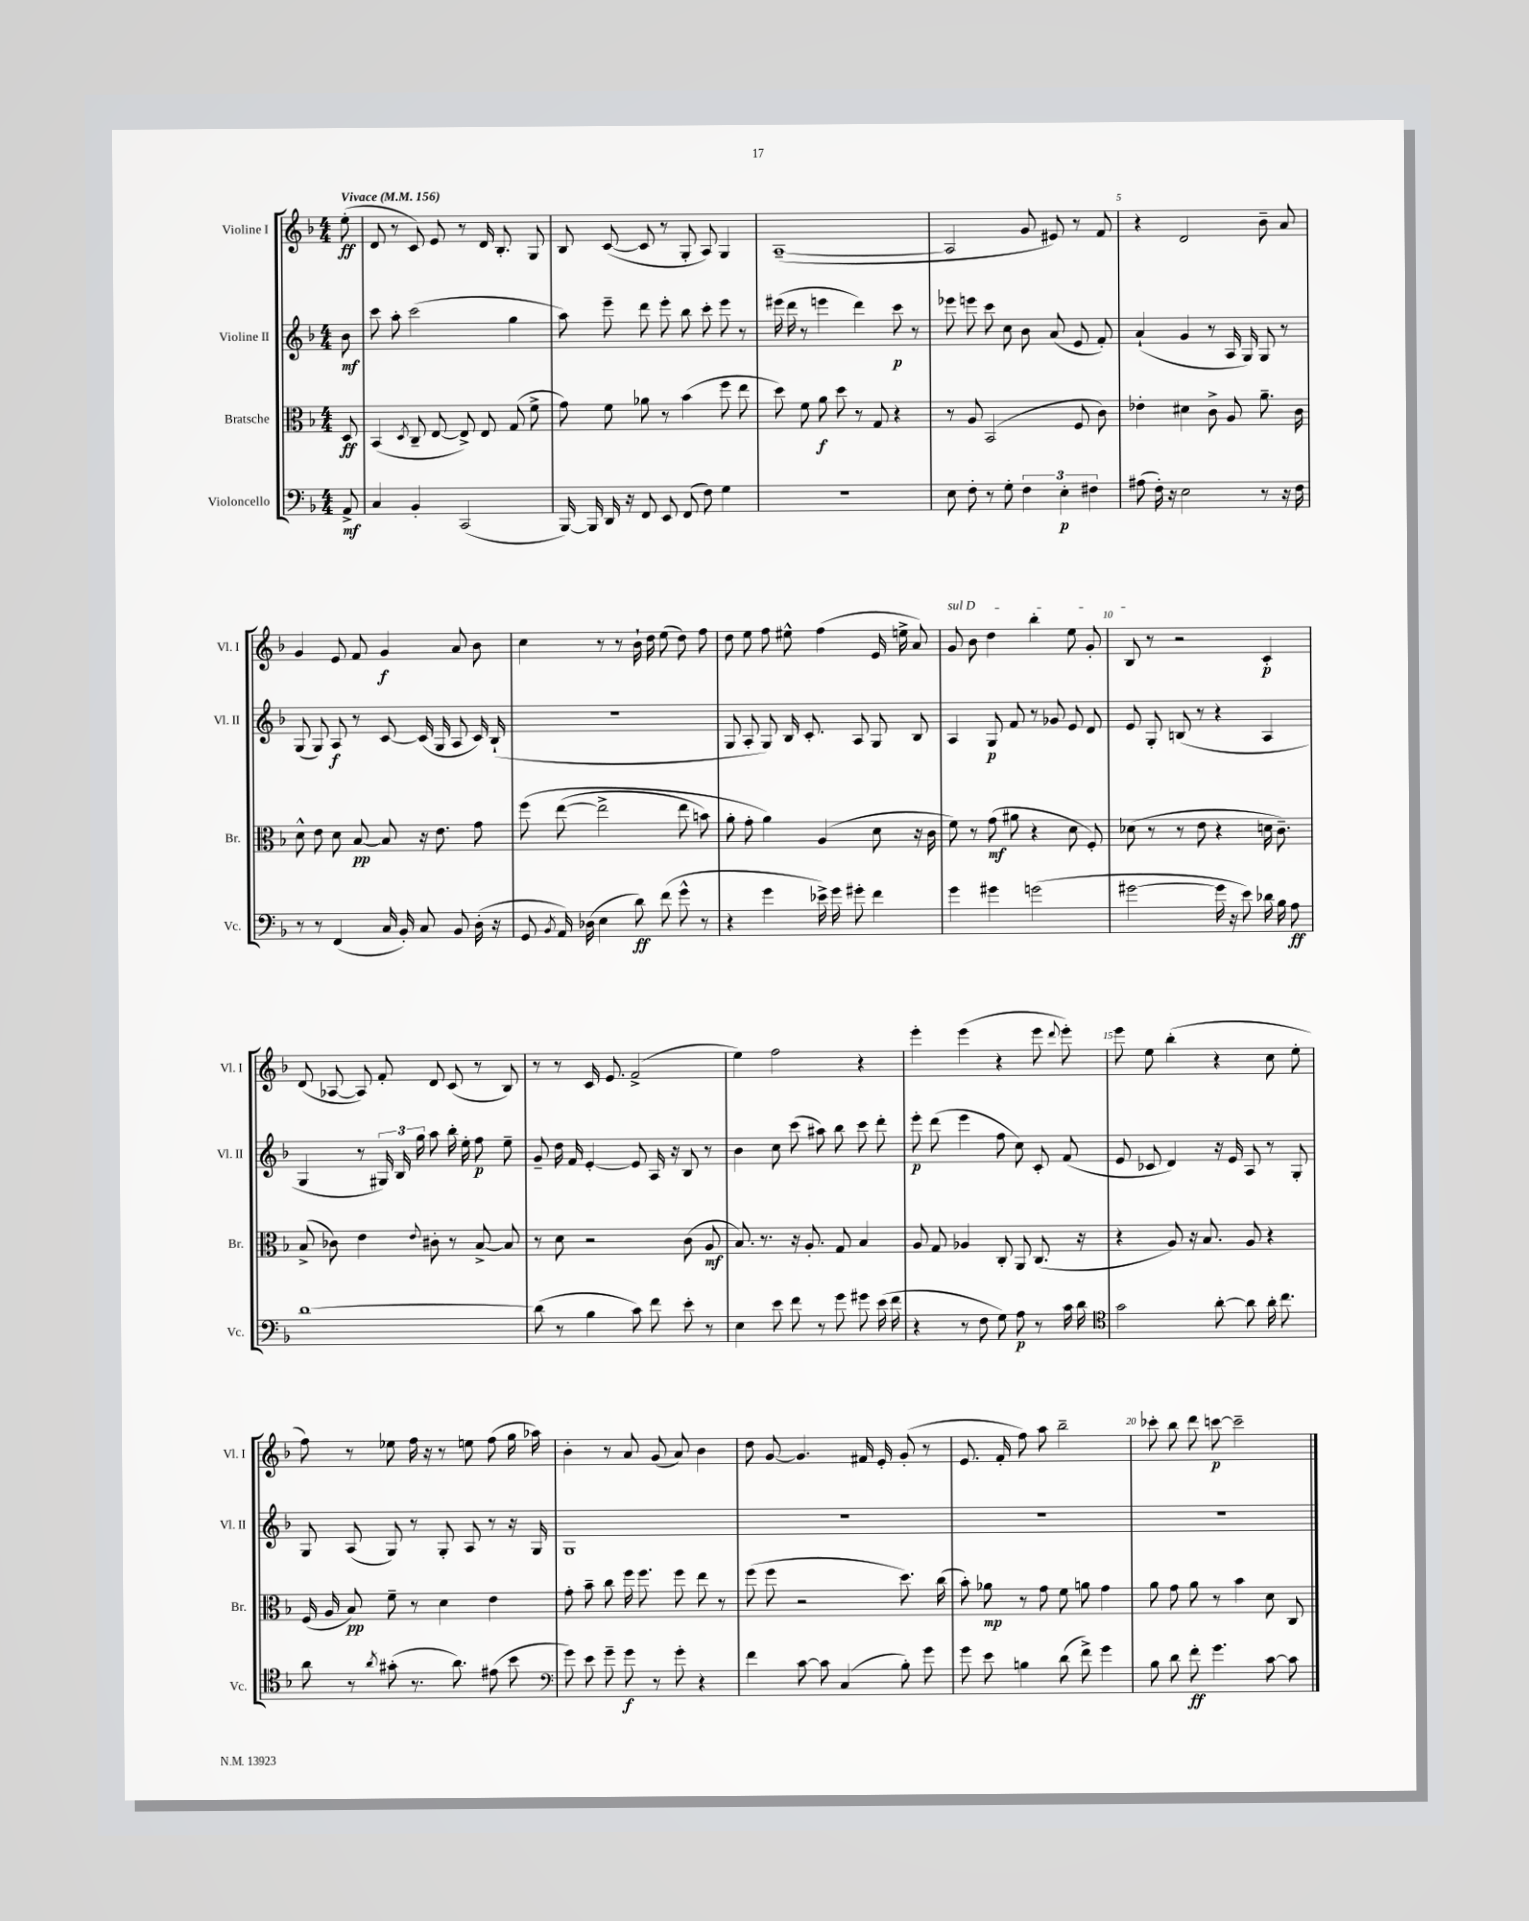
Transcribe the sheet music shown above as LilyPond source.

<<
\new StaffGroup <<
\new Staff = "s0" \with { instrumentName = "Violine I" shortInstrumentName = "Vl. I" } {
    \clef treble \key f \major \numericTimeSignature \time 4/4 \partial 8 \tempo "Vivace" 4 = 156
    \autoBeamOff e''8-.\ff( |
    d'8 r8 c'8) e'8 r8 d'16 bes8.-. g8 |
    bes8 c'8~( c'8 r8 g8-. a8) g4 |
    a1~--( |
    a2 g'8 eis'8) r8 f'8 |
    r4 d'2 bes'8-- a'8 |
    g'4 e'8 f'8 g'4\f a'8 bes'8 |
    c''4 r8 r8 bes'16-! d''16 e''8( d''8) f''8 |
    d''8 e''8 f''8 eis''8-^ f''4( e'16 e''16-> a'8) |
    \once \override TextSpanner.bound-details.left.text = \markup { \italic "sul D" } g'8\startTextSpan bes'8 d''4 bes''4-. e''8 g'8-. |
    bes8\stopTextSpan r8 r2 c'4-.\p |
    d'8( aes8~ aes8) f'8-. d'8 c'8( r8 bes8) |
    r8 r8 c'16 e'8. f'2->( |
    e''4) f''2 r4 |
    e'''4-. e'''4( r4 e'''8 \appoggiatura { d'''8 } e'''8-.) |
    e'''8 e''8 bes''4-.( r4 c''8 e''8-. |
    f''8) r8 ees''8 f''16 r16 r8 e''8 f''8( g''16 aes''16) |
    bes'4-. r8 a'8 g'8( a'8) bes'4 |
    d''8 g'8~ g'4. fis'16 e'16-. g'8-.( r8 |
    e'8. f'16-. f''8) a''8 bes''2-- |
    ces'''8-. bes''8 d'''8 c'''8~\p c'''2-- \bar "|." |
}
\new Staff = "s1" \with { instrumentName = "Violine II" shortInstrumentName = "Vl. II" } {
    \clef treble \key f \major \numericTimeSignature \time 4/4 \partial 8
    \autoBeamOff bes'8\mf |
    c'''8 a''8-. c'''2( g''4 |
    a''8) e'''8-- d'''8 e'''8-. bes''8 c'''8-. e'''8 r8 |
    eis'''16( d'''16 r8 e'''4 d'''4) c'''8\p r8 |
    ees'''8 e'''8 c'''8 c''8 bes'8 a'8( e'8 f'8-.) |
    a'4-!( g'4 r8 a16 g16) g8 r8 |
    g8( g8) a8\f r8 c'8~ c'16( g16 a8 c'16) bes16-!( |
    R1 |
    g8 a8-. g8) bes16 c'8.-. a8 g8 bes8 |
    a4 g8\p f'8 r8 ges'8 e'8 d'8 |
    e'8 g8-. b8( r8 r4 a4 |
    g4 r8 \tuplet 3/2 { gis16) bes16 g''16 } a''8 bes''16-. e''16-. f''8\p e''8-- |
    g'8-- d''16 f'16 e'4~-. e'8 a16 r16 bes8 r8 |
    bes'4 c''8 c'''8( ais''8) bes''8 c'''8 d'''8-. |
    e'''8-.\p d'''8( e'''4 f''8 c''8) c'8-. f'8( |
    e'8 ces'8 d'4) r16 e'16 a8 r8 g8-. |
    g8 a8( g8) r8 g8-. a8 r8 r16 g16 |
    g1 |
    R1 |
    R1 |
    R1 \bar "|." |
}
\new Staff = "s2" \with { instrumentName = "Bratsche" shortInstrumentName = "Br." } {
    \clef alto \key f \major \numericTimeSignature \time 4/4 \partial 8
    \autoBeamOff d8\ff |
    bes,4( \acciaccatura { d8 } c8-- e8~ e8->) e8 g8( f'8-> |
    g'8) f'8 aes'8 r8 bes'4( f''8 e''8 |
    d''8) f'8 a'8\f d''8 r8 g8 r4 |
    r8 a8 bes,2( f8 c'8) |
    ees'4-. dis'4 c'8-> a8 a'8.-- c'16 |
    d'8-^ e'8 d'8 bes8~\pp bes8 r16 e'8. g'8 |
    f''8\( e''8~( e''2-> e''8 b'8) |
    a'8-. g'8-. a'4\) a4( d'8 r16 c'16 |
    f'8) r8 g'8\mf( ais'8 r4 d'8 f8-.) |
    des'8( r8 r8 e'8 r4 d'16 c'8.--) |
    bes8->( ces'8) e'4 \appoggiatura { e'8 } cis'8-. r8 bes8~-> bes8 |
    r8 d'8 r2 c'8( a8\mf |
    bes8.) r8. r16 a8.-. g8 bes4 |
    a8 g8 aes4 c8-. a,8 c8.( r16 |
    r4 a8) r16 bes8. a8 r4 |
    f16( a16 bes8\pp) f'8-- r8 d'4 e'4 |
    g'8-. bes'8-- c''8 f''16 f''8. f''8 e''8 r8 |
    f''8( f''8 r2 d''8.) c''16( |
    bes'8-.) aes'8\mp r8 g'8 f'8 a'8 g'4 |
    a'8 g'8 a'8 r8 bes'4 d'8 c8 \bar "|." |
}
\new Staff = "s3" \with { instrumentName = "Violoncello" shortInstrumentName = "Vc." } {
    \clef bass \key f \major \numericTimeSignature \time 4/4 \partial 8
    \autoBeamOff a,8->\mf |
    c4 bes,4-. c,2( |
    bes,,16~) bes,,16 d,16 r16 f,8 e,8 f,8( f8) g4 |
    R1 |
    e8 f8-. r8 g8-. \tuplet 3/2 { f4 e4-.\p fis4 } |
    ais8( f16-.) r16 e2 r8 r16 f16 |
    r8 r8 f,4( c16 bes,16-.) c8 bes,8 d16-.( r16 |
    g,8 \acciaccatura { bes,8 } a,16) des16( e4 d'8\ff) f'8( g'8-^ r8 |
    r4 g'4 ees'16->) g'16 gis'8-. f'4 |
    g'4 gis'4 g'2( |
    gis'2~ gis'16 r16 e'8) des'16 bes16 a8\ff |
    d'1~ |
    d'8( r8 bes4 c'8) f'8 e'8-. r8 |
    e4 e'8 f'8 r8 g'8 gis'8 e'16( f'16 |
    r4 r8 f8 g8) a8\p r8 c'16 d'16 |
    \clef tenor g'2 a'8~-. a'8 a'16-. c''8. |
    a'8 r8 \acciaccatura { a'8 } gis'8-.( r8. a'8.) eis'8( bes'8 |
    \clef bass g'8) e'8 g'8-- g'8\f r8 g'8-. r4 |
    f'4 c'8~ c'8 c4( bes8-.) g'8 |
    g'8 e'8 b4 d'8( f'8->) g'4 |
    bes8 d'8 f'8-.\ff g'4. c'8~ c'8 \bar "|." |
}
>>
>>
\layout { \context { \Score \override BarNumber.break-visibility = ##(#f #t #t) barNumberVisibility = #(every-nth-bar-number-visible 5) } }
